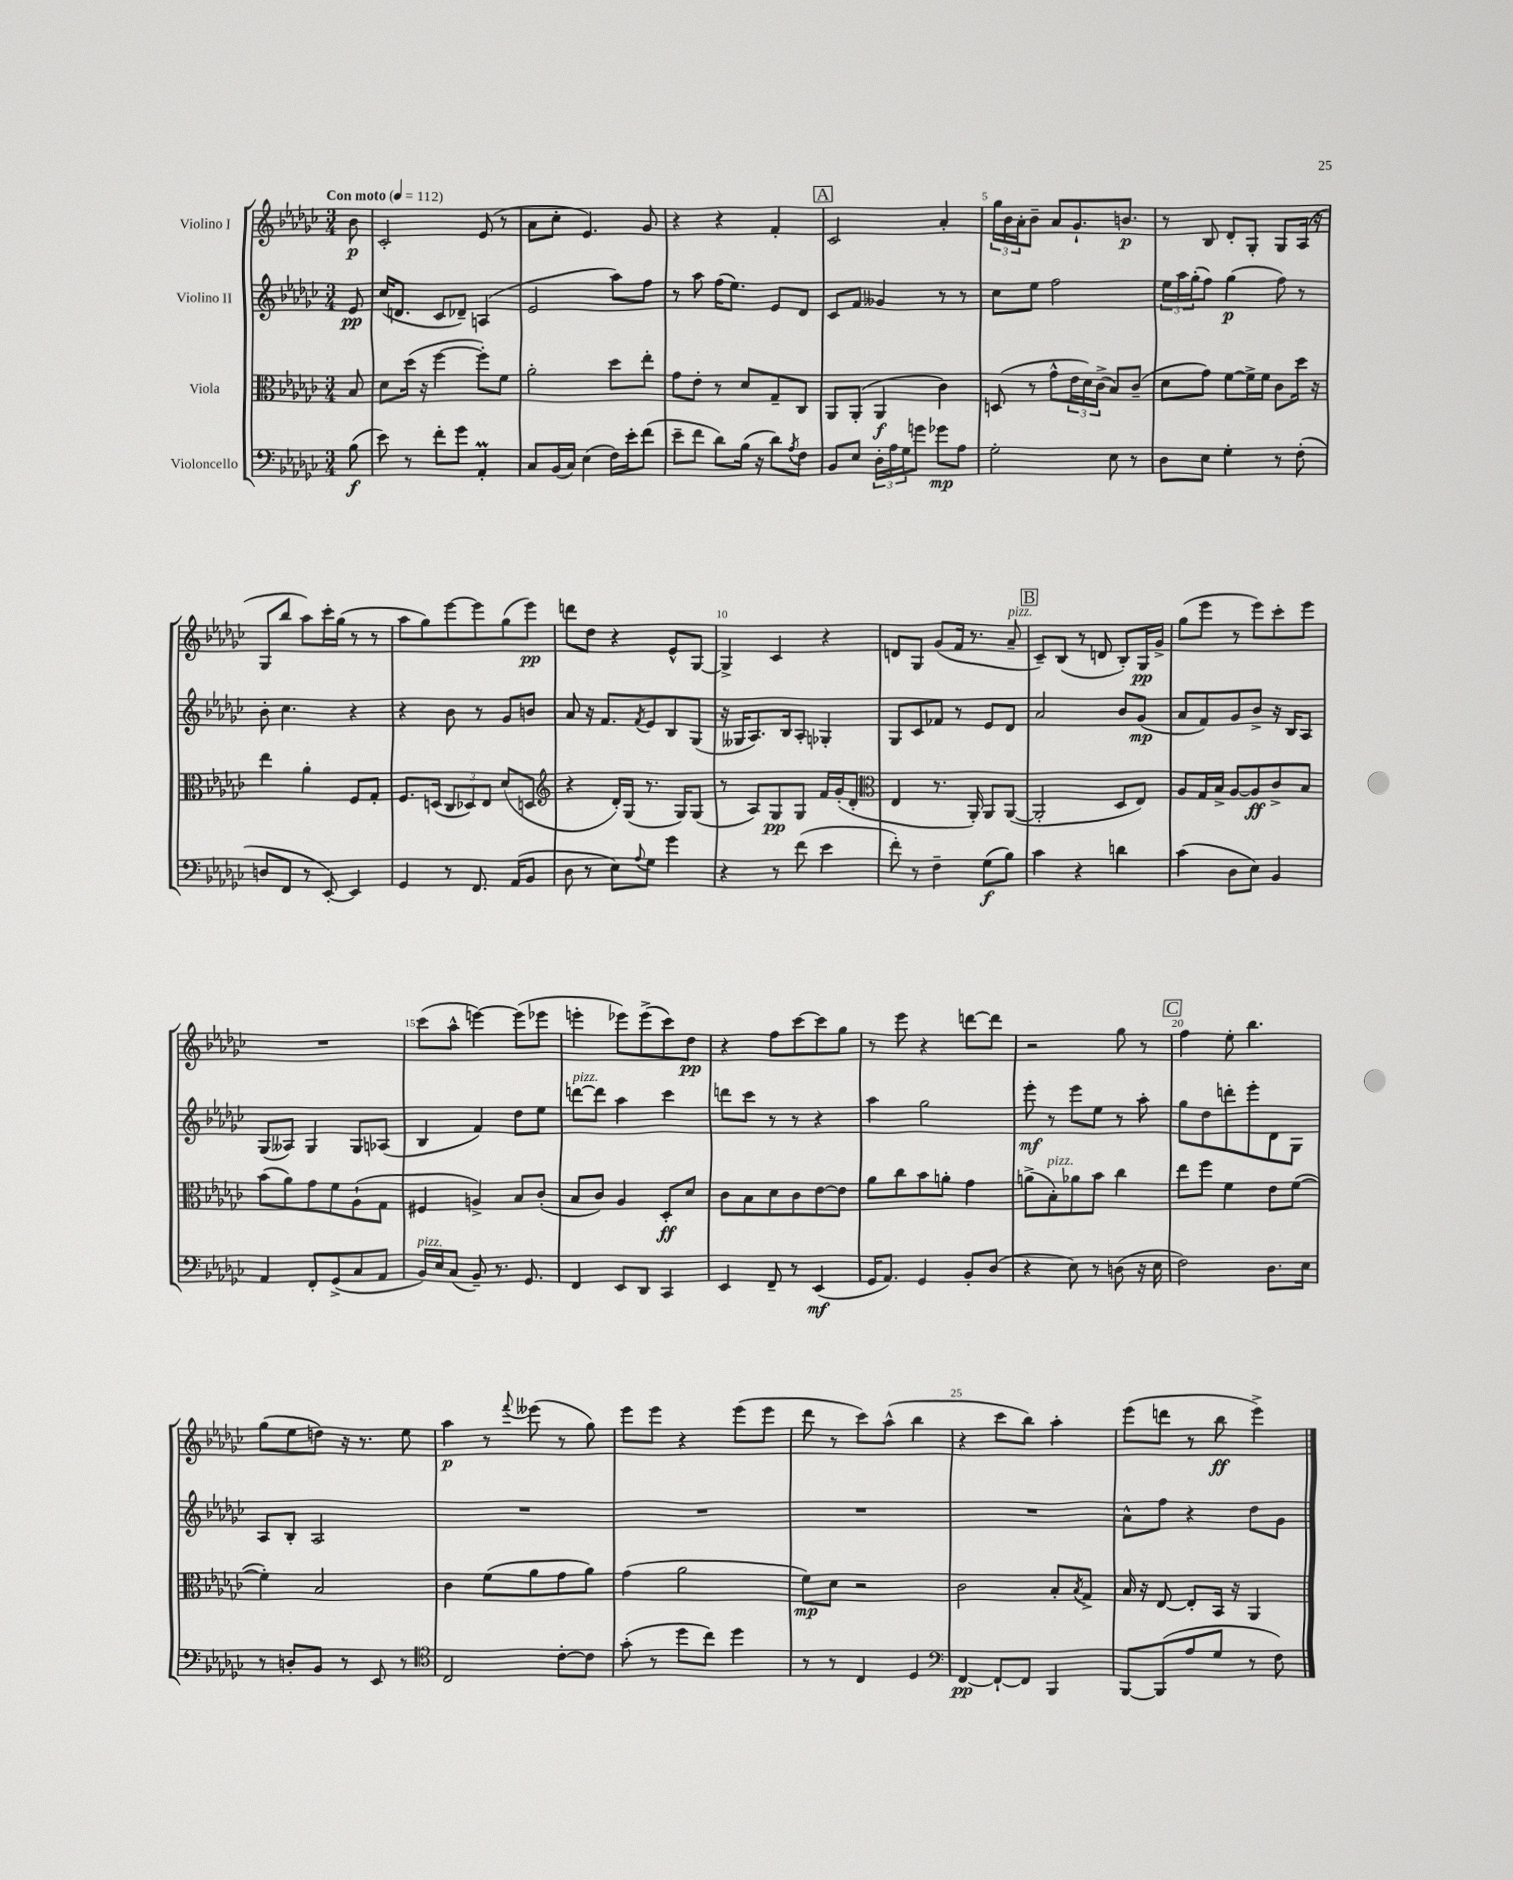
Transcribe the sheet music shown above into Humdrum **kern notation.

**kern	**kern	**kern	**kern
*staff4	*staff3	*staff2	*staff1
*clefF4	*clefC3	*clefG2	*clefG2
*k[b-e-a-d-g-c-]	*k[b-e-a-d-g-c-]	*k[b-e-a-d-g-c-]	*k[b-e-a-d-g-c-]
*M3/4	*M3/4	*M3/4	*M3/4
*MM112	*MM112	*MM112	*MM112
(8B-	8B-	8e-	8b-
=	=	=	=
8e-)	8d-	(16cc-	2c-'
.	.	8.d	.
8r	(16dd-	.	.
.	16r	.	.
8f'	[4ff	8c-	.
8g-	.	8d-~)	.
4AA-'	8ff'])	(4A	(8e-
.	8f	.	8r
=	=	=	=
8C-	2a-'	2e-	8a-
(16BB-	.	.	8cc-'
16C-)	.	.	.
(4E-	.	.	4.e-)
16F)	8dd-	8aa-)	.
16e-'	.	.	.
(8f	8ee-'	8ff	8g-
=	=	=	=
8e-~	8g-	8r	4r
8f	8e-'	8aa-	.
8d-)	8r	(16ff	4r
.	.	8.ee-)	.
(16B-	8d-	.	.
16r	.	.	.
8d-)	8G-~	8e-	4f'
8qA-	.	.	.
8F	8C-	8d-	.
=	=	=	=
8BB-	8AA-	8c-	2c-
8E-	(8AA-'	8f	.
24D-'	4AA-	4g--	.
24A-	.	.	.
24G-	.	.	.
8g	.	.	.
8g-	4c-)	8r	4a-'
8A-	.	8r	.
=	=	=	=
2G-'	(8D	8cc-	24gg-
.	.	.	24b-
.	.	.	24a-'
.	8r	8ee-	8b-~
.	8g-^^	2ff	8a-
.	24e-	.	8.g-`
.	24d-)	.	.
.	(24c-^	.	.
8E-	8B-)	.	.
.	.	.	8.b
8r	(8c-~	.	.
=	=	=	=
8D-	8d-	24ee-	8r
.	.	24aa-	.
.	.	(24gg-'	.
8E-	8g-)	8ff)	8B-
4G-'	[8f	(4gg-	8d-'
.	16f^]	.	8G-'
.	16f	.	.
8r	8c-	8ff)	8G-
(8F'	16dd-	8r	(16A-
.	16r	.	16r
=	=	=	=
8D	4ee-	8b-'	8G-
8FF	.	4.cc-	8bb-
8r	4a-'	.	8aa-)
[8EE-')	.	.	16ccc-'
.	.	.	(16gg-
4EE-]	8F	4r	8r
.	8G-'	.	8r
=	=	=	=
4GG-	8.F	4r	8aa-
.	.	.	8gg-)
.	(16D	.	.
8r	12C-	8b-	[8eee-
.	12D-)	.	.
8.FF	.	8r	8eee-]
.	12E-	.	.
.	(8d-	8g-	(8gg-
(16AA-	.	.	.
8BB-	8D	8b	8eee-)
=	=	=	=
*	*clefG2	*	*
8D-	4r	8a-	8ddd
8r	.	16r	8dd-
.	.	8.f	.
8E-)	16d-')	.	4r
.	(16G-	.	.
8qqA-	.	8qf	.
8G-	8.r	8e-	.
4g-	.	8B-	8e-^^
.	16G-)	.	.
.	(8G-	(8G-	[8G-
=	=	=	=
4r	8r	16r	4G-^]
.	.	16G--	.
.	8A-)	8.A-)	.
8r	8G-	.	4c-
.	.	16B-	.
(8f	8G-	8A-'	.
4e-	16f	4G-'	4r
.	(16g-'	.	.
.	8d-'	.	.
=	=	=	=
*	*clefC3	*	*
8f')	4E-	8G-	8d
8r	.	8c-	8G-
4F~	8.r	8f-	(8g-
.	.	8r	16f
.	16AA-')	.	8.r
(8G-	8AA-	8e-	.
8B-)	([8AA-	8d-	8a-~
=	=	=	=
4c-	2AA-']	2a-	8c-~)
.	.	.	(8B-
4r	.	.	8r
.	.	.	8d
4d	8D-	8b-	8B-')
.	8E-)	(8g-	16G-
.	.	.	16g-^
=	=	=	=
(4c-	8A-	8a-	(8gg-
.	16G-	8f)	8eee-
.	16B-^	.	.
8D-	[8A-	8g-	8r
8E-)	8A-]	8b-^	8eee-)
4BB-	8c-^	16r	8ccc-'
.	.	16B-	.
.	8B-	8A-	8eee-
=	=	=	=
4AA-	(8b-	(8G-	2.r
.	8a-)	8A--)	.
8FF'	8g-	4G-	.
(8GG-^	8f	.	.
8C-	(8A-`	8G-	.
8AA-	8G-	(8A-	.
=	=	=	=
16BB-)	4F#	4B-	(8ccc-
16E-	.	.	.
(8C-	.	.	8aa-^^
8BB-~)	4A^)	4f)	[4eee)
8.r	.	.	.
.	8B-	8dd-	(8eee]
8.GG-	.	.	.
.	(8c-'	8ee-	8eee-
=	=	=	=
4FF	8B-	[8ddd	4eee'
.	8c-)	8ddd]	.
8EE-	4A-	4aa-	8eee-)
8DD-	.	.	(8eee-^
4CC-	8D-'	4ccc-	8ccc-)
.	8d-	.	8dd-
=	=	=	=
4EE-	8c-	8ddd	4r
.	8B-	8ccc-	.
8FF~	8d-	8r	8ff
8r	8c-	8r	[8ccc-
(4EE-	[8e-	4r	8ccc-]
.	8e-]	.	8gg-
=	=	=	=
16GG-	8a-	4aa-	8r
8.AA-)	.	.	.
.	8cc-	.	8eee-
4GG-	8b-	2gg-	4r
.	8a'	.	.
8BB-'	4g-	.	[8ddd
(8D-	.	.	8ddd]
=	=	=	=
4r	(8a^	8eee-'	2r
.	8B-')	8r	.
8E-)	8a-	8eee-	.
8r	8b-	8ee-	.
(8D	4cc-	8r	8gg-
16r	.	8aa-'	8r
16E-	.	.	.
=	=	=	=
2F)	8ee-	8gg-	4ff
.	8ff	8dd-	.
.	4f	8ddd'	8ee-'
.	.	8eee-'	4.bb-
8.D-	8e-	8d-	.
.	([8f	8G-	.
16E-	.	.	.
=	=	=	=
8r	4f'])	8A-	(8gg-
8D'	.	8B-'	8ee-
8BB-	2B-	2A-	8dd)
8r	.	.	16r
.	.	.	8.r
8EE-	.	.	.
8r	.	.	8ee-
=	=	=	=
*clefC4	*	*	*
2C-	4c-	2.r	4aa-
.	(8f	.	8r
.	.	.	8qqfff
.	8a-	.	(8eee--
[8c-'	8g-	.	8r
8c-]	8a-)	.	8gg-)
=	=	=	=
(8g-'	(4g-	2.r	8eee-
8r	.	.	8eee-
8dd-	2a-	.	4r
8cc-)	.	.	.
4dd-	.	.	(8eee-
.	.	.	8eee-
=	=	=	=
8r	8f)	2.r	8ddd-
8r	8d-	.	8r
4C-	2r	.	8ccc-)
.	.	.	(8aa-^^
4D-	.	.	4bb-
=	=	=	=
*clefF4	*	*	*
[4FF	2c-	2.r	4r
8FF`_	.	.	8ccc-
8FF]	.	.	8bb-)
4BBB-	8B-'	.	4aa-'
.	8qB-	.	.
.	8G-^	.	.
=	=	=	=
[8BBB-	16B-	8a-^^	(8eee-
.	16r	.	.
(8BBB-]	[8E-	8ff	8ddd
8A-	8E-']	4r	8r
8G-	16BB-	.	8bb-
.	16r	.	.
8r	4AA-	8dd-	4eee-^)
8F)	.	8g-	.
==	==	==	==
*-	*-	*-	*-
